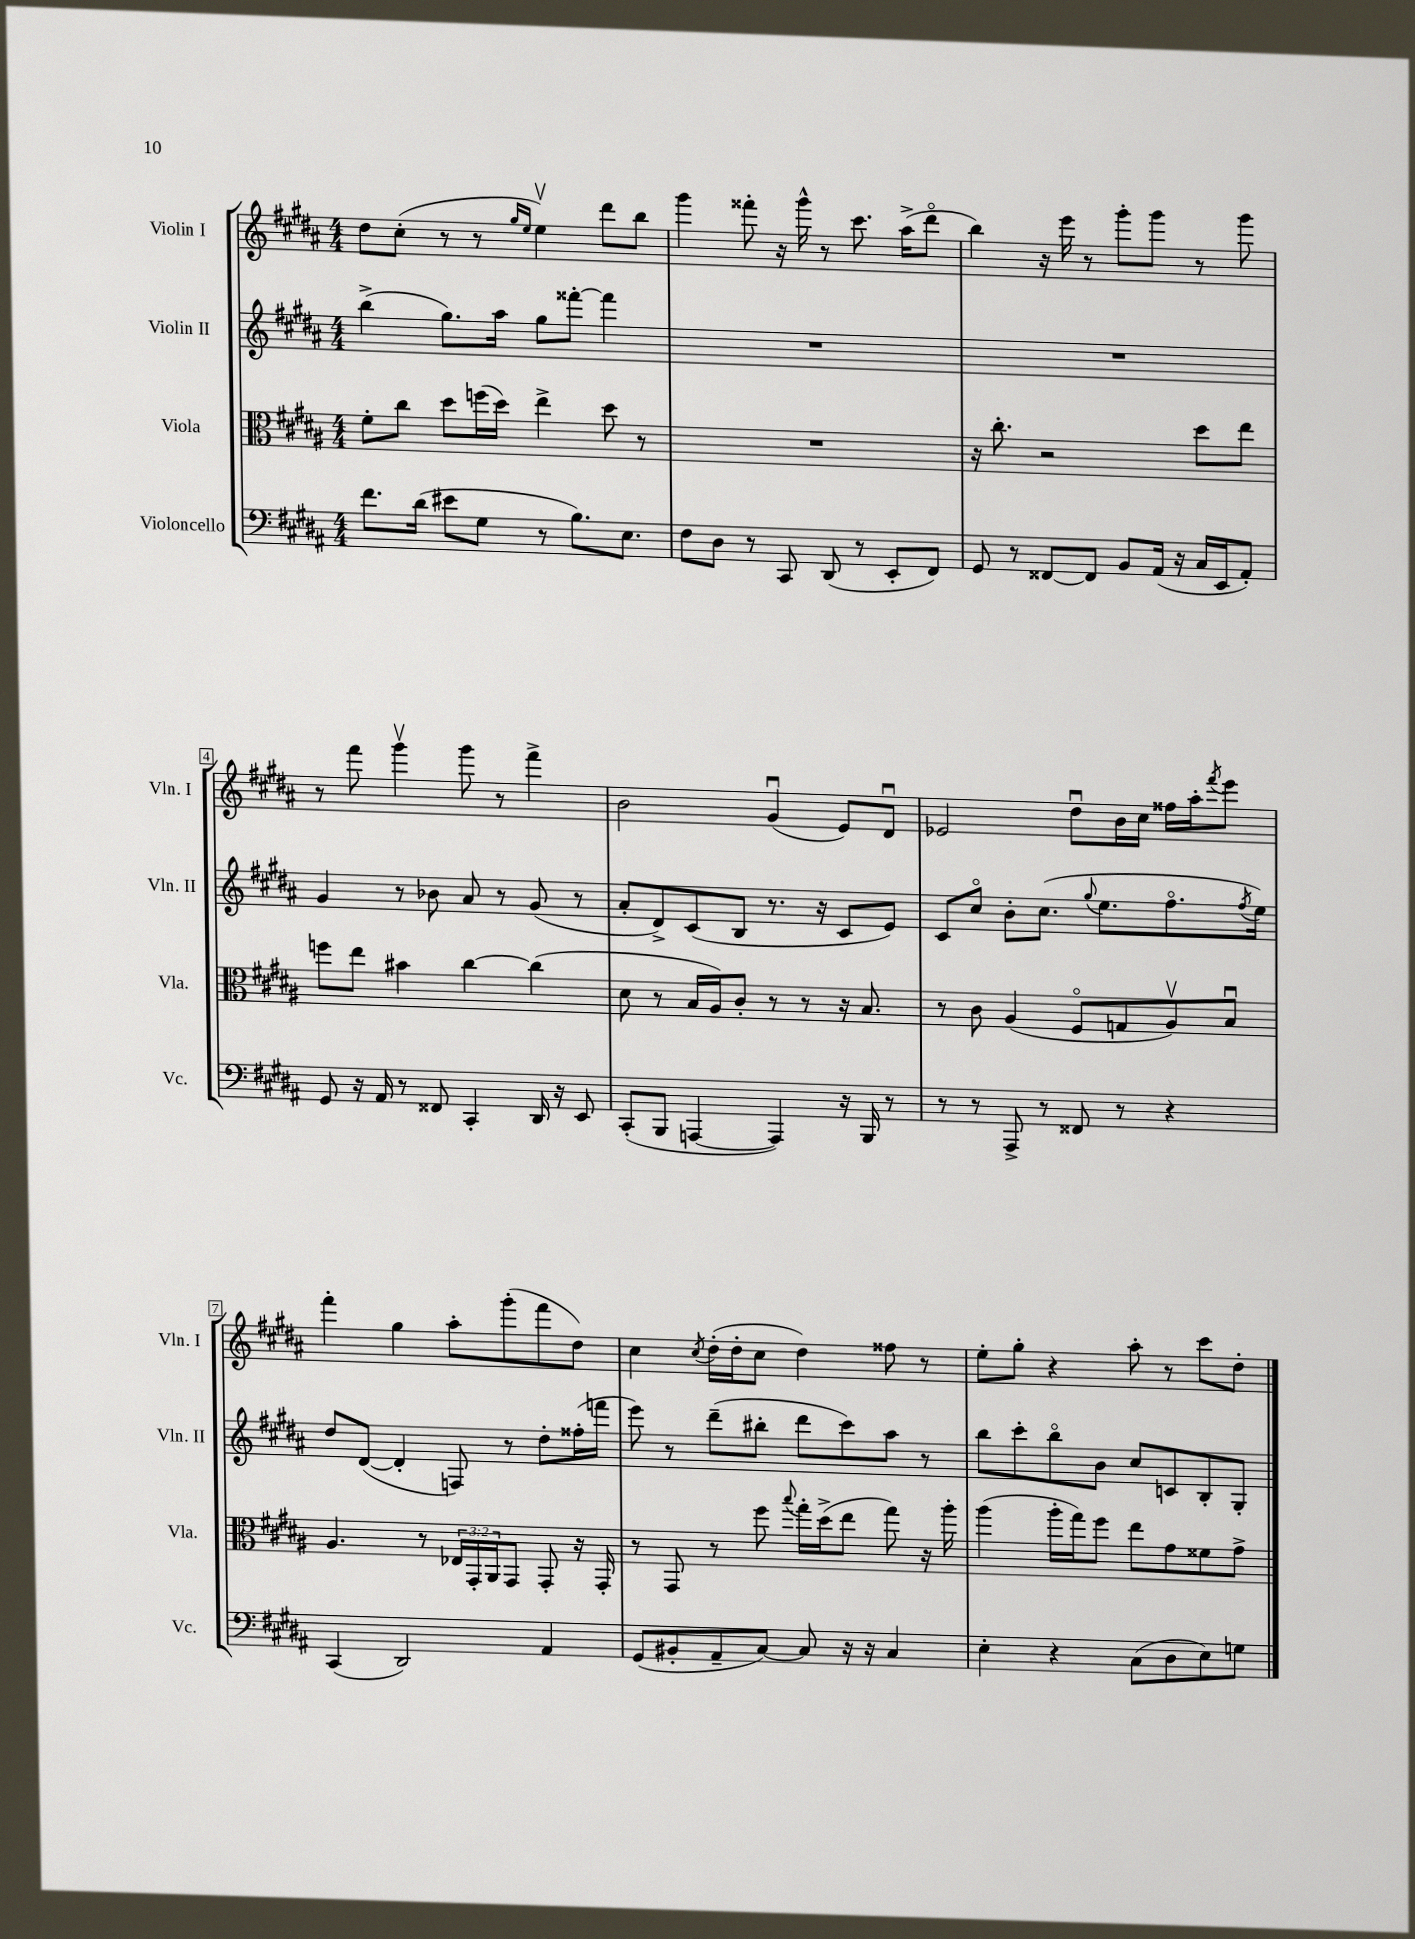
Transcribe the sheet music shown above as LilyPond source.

<<
\new StaffGroup <<
\new Staff = "s0" \with { instrumentName = "Violin I" shortInstrumentName = "Vln. I" } {
    \clef treble \key b \major \numericTimeSignature \time 4/4
    dis''8 cis''8-.( r8 r8 \grace { gis''16 e''16 } e''4\upbow) dis'''8 b''8 |
    gis'''4 fisis'''8-. r16 gis'''16-^ r8 cis'''8. ais''16->( dis'''8\flageolet |
    b''4) r16 e'''16 r8 gis'''8-. gis'''8 r8 gis'''8 |
    r8 fis'''8 gis'''4\upbow gis'''8 r8 fis'''4-> |
    b'2 gis'4\downbow( e'8) dis'8\downbow |
    ees'2 dis''8\downbow b'16 cis''16 fisis''16 ais''16-. \acciaccatura { fis'''8 } e'''8 |
    fis'''4-. gis''4 ais''8-. gis'''8-.( fis'''8 dis''8) |
    cis''4 \acciaccatura { cis''8 } dis''16-.( dis''16-. cis''8 dis''4) fisis''8 r8 |
    e''8-. gis''8-. r4 ais''8-. r8 cis'''8 dis''8-. \bar "|." |
}
\new Staff = "s1" \with { instrumentName = "Violin II" shortInstrumentName = "Vln. II" } {
    \clef treble \key b \major \numericTimeSignature \time 4/4
    b''4->( gis''8.) ais''16 gis''8 fisis'''8~-. fisis'''4 |
    R1 |
    R1 |
    gis'4 r8 bes'8 ais'8 r8 gis'8( r8 |
    ais'8-. dis'8->) cis'8( b8 r8. r16 cis'8 e'8) |
    cis'8 cis''8\flageolet b'8-. cis''8.( \appoggiatura { gis''8 } e''8. fis''8.\flageolet \acciaccatura { fis''8 } e''16) |
    dis''8 dis'8~( dis'4-. f8) r8 dis''8-. fisis''16-.( f'''16 |
    e'''8) r8 dis'''8--( bis''8-. dis'''8 cis'''8) ais''8 r8 |
    b''8 cis'''8-. b''8\flageolet b'8 cis''8 c'8 b8-. gis8-. \bar "|." |
}
\new Staff = "s2" \with { instrumentName = "Viola" shortInstrumentName = "Vla." } {
    \clef alto \key b \major \numericTimeSignature \time 4/4 \override Staff.TupletNumber.text = #tuplet-number::calc-fraction-text
    fis'8-. cis''8 dis''8 f''16( dis''16) e''4-> dis''8 r8 |
    R1 |
    r16 cis''8.-. r2 dis''8 e''8 |
    f''8 e''8 bis'4 cis''4~ cis''4( |
    dis'8 r8 b16 ais16) cis'8-. r8 r8 r16 b8. |
    r8 cis'8 ais4( fis8\flageolet g8 ais8\upbow) b8\downbow |
    ais4. r8 \tuplet 3/2 { ees16 gis,16-. ais,16 } gis,8 gis,8-. r16 gis,16-. |
    r8 gis,8 r8 fis''8 \appoggiatura { b''8 } gis''16-. dis''16->( e''8 gis''8) r16 ais''16-. |
    ais''4( ais''16-. gis''16) fis''8 e''8 gis'8 fisis'8 gis'8-> \bar "|." |
}
\new Staff = "s3" \with { instrumentName = "Violoncello" shortInstrumentName = "Vc." } {
    \clef bass \key b \major \numericTimeSignature \time 4/4
    fis'8. dis'16( eis'8 gis8 r8 b8.) e8. |
    fis8 dis8 r8 cis,8 dis,8( r8 e,8-. fis,8) |
    gis,8 r8 fisis,8~ fisis,8 b,8 ais,16( r16 cis16 e,16 ais,8-.) |
    gis,8 r16 ais,16 r8 fisis,8 cis,4-. dis,16 r16 e,8 |
    cis,8-.( b,,8 a,,4~ a,,4) r16 b,,16 r8 |
    r8 r8 ais,,8-> r8 fisis,8 r8 r4 |
    cis,4( dis,2) ais,4 |
    gis,8( bis,8-. ais,8-- cis8~) cis8 r16 r16 cis4 |
    e4-. r4 cis8( dis8 e8) g8 \bar "|." |
}
>>
>>
\layout { \context { \Score \override BarNumber.stencil = #(make-stencil-boxer 0.1 0.3 ly:text-interface::print) } }
